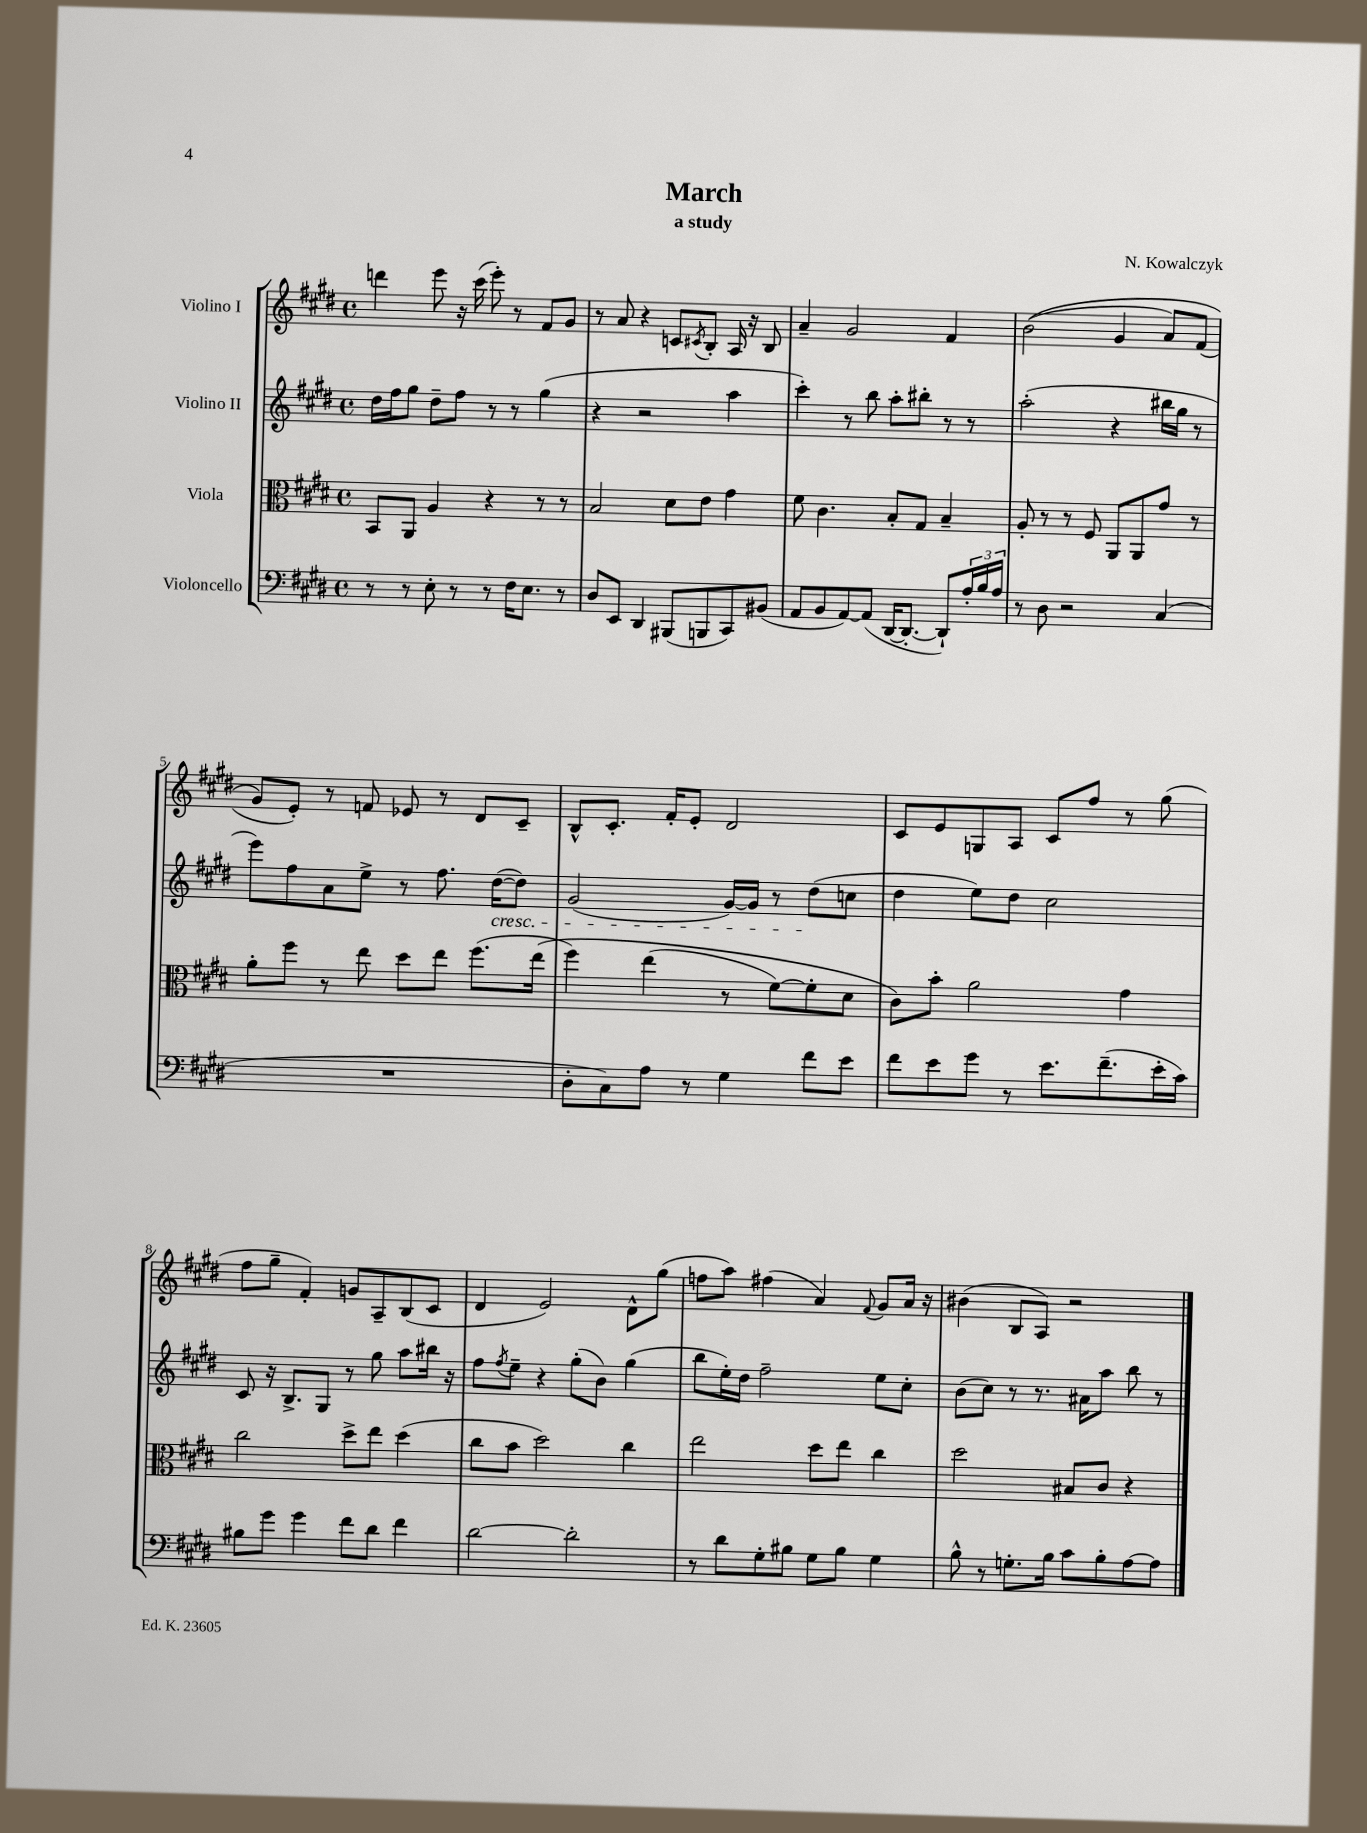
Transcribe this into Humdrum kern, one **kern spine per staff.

**kern	**kern	**kern	**kern
*staff4	*staff3	*staff2	*staff1
*clefF4	*clefC3	*clefG2	*clefG2
*k[f#c#g#d#]	*k[f#c#g#d#]	*k[f#c#g#d#]	*k[f#c#g#d#]
*M4/4	*M4/4	*M4/4	*M4/4
*met(c)	*met(c)	*met(c)	*met(c)
8r	8BB	16dd#	4ddd
.	.	16ff#	.
8r	8AA	8gg#	.
8E'	4A	8dd#~	8eee
8r	.	8ff#	16r
.	.	.	(16ccc#
8r	4r	8r	8eee')
16F#	.	8r	8r
8.E	.	.	.
.	8r	(4gg#	8f#
8r	8r	.	8g#
=	=	=	=
8D#	2B	4r	8r
8EE	.	.	8a
4DD#	.	2r	4r
(8BBB#	8d#	.	8c
.	.	.	8qc#
8BBB	8e	.	8B'
8CC#)	4g#	4aa	16A
.	.	.	16r
(8BB#	.	.	8B
=	=	=	=
8AA	8f#	4ccc#')	4a~
8BB	4.c#	.	.
[8AA)	.	8r	2g#
(8AA]	.	8bb	.
[16DD#	8B'	8aa'	.
8.DD#'_	.	.	.
.	8G#	8bb#'	.
8DD#`])	4B~	8r	4f#
24A'	.	8r	.
24B	.	.	.
24A	.	.	.
=	=	=	=
8r	8A'	(2aa'	&((2b
8D#	8r	.	.
2r	8r	.	.
.	8F#	.	.
.	8AA	4r	4g#
.	8AA	.	.
(4C#	8g#	16bb#	8a)
.	.	16gg#	.
.	8r	8r	(8f#
=	=	=	=
1r	8a'	8eee)	8g#&)
.	8ff#	8ff#	8e')
.	8r	8a	8r
.	8ee	8ee^	8f
.	8dd#	8r	8e-
.	8ee	8.ff#	8r
.	(8.ff#	.	8d#
.	.	([16dd#	.
.	.	8dd#])	8c#~
.	&(16ee	.	.
=	=	=	=
8D#'	4ff#)	(2g#	8B^^
8C#)	.	.	8.c#'
8A	(4ee	.	.
.	.	.	16f#'
8r	.	.	8e'
4G#	8r	[16g#)	2d#
.	.	16g#]	.
.	[8f#)	8r	.
8f#	8f#']	(8dd#	.
8e	8d#	8cc	.
=	=	=	=
8f#	8c#&)	4dd#	8c#
8e	8b'	.	8e
8g#	2a	8ee)	8G
8r	.	8dd#	8A
8.e	.	2cc#	8c#
.	.	.	8ff#
(8.f#~	.	.	.
.	4g#	.	8r
16e'	.	.	(8gg#
16c#)	.	.	.
=	=	=	=
8B#	2cc#	8c#	8ff#
8g#	.	16r	8gg#~
.	.	8.B^	.
4g#	.	.	4f#')
.	.	8G#	.
8f#	8dd#^	8r	8g
8d#	8ee	8gg#	8A~
4f#	(4dd#	8aa	(8B
.	.	16bb#	8c#
.	.	16r	.
=	=	=	=
[2d#	8cc#	8ff#	4d#
.	.	8qff#	.
.	8b	8ee~	.
.	2dd#)	4r	2e)
2d#']	.	(8gg#'	.
.	.	8b)	.
.	4cc#	(4gg#	8d#^^
.	.	.	(8gg#
=	=	=	=
8r	2ee	8bb	8ff
8d#	.	16ee')	8aa)
.	.	16dd#	.
8G#'	.	2ff#~	(4ff#
8B#	.	.	.
8G#	8dd#	.	4a)
8B#	8ee	.	.
.	.	.	8qqf#
4G#	4cc#	8ee	8g#
.	.	8cc#'	16a
.	.	.	16r
=	=	=	=
8B^^	2dd#	(8b	(4b#
8r	.	8cc#)	.
8.G'	.	8r	8B
.	.	8.r	8A)
16B	.	.	.
8c#	8B#	.	2r
.	.	16a#	.
8B'	8c#	8aa	.
[8A	4r	8bb	.
8A]	.	8r	.
==	==	==	==
*-	*-	*-	*-
